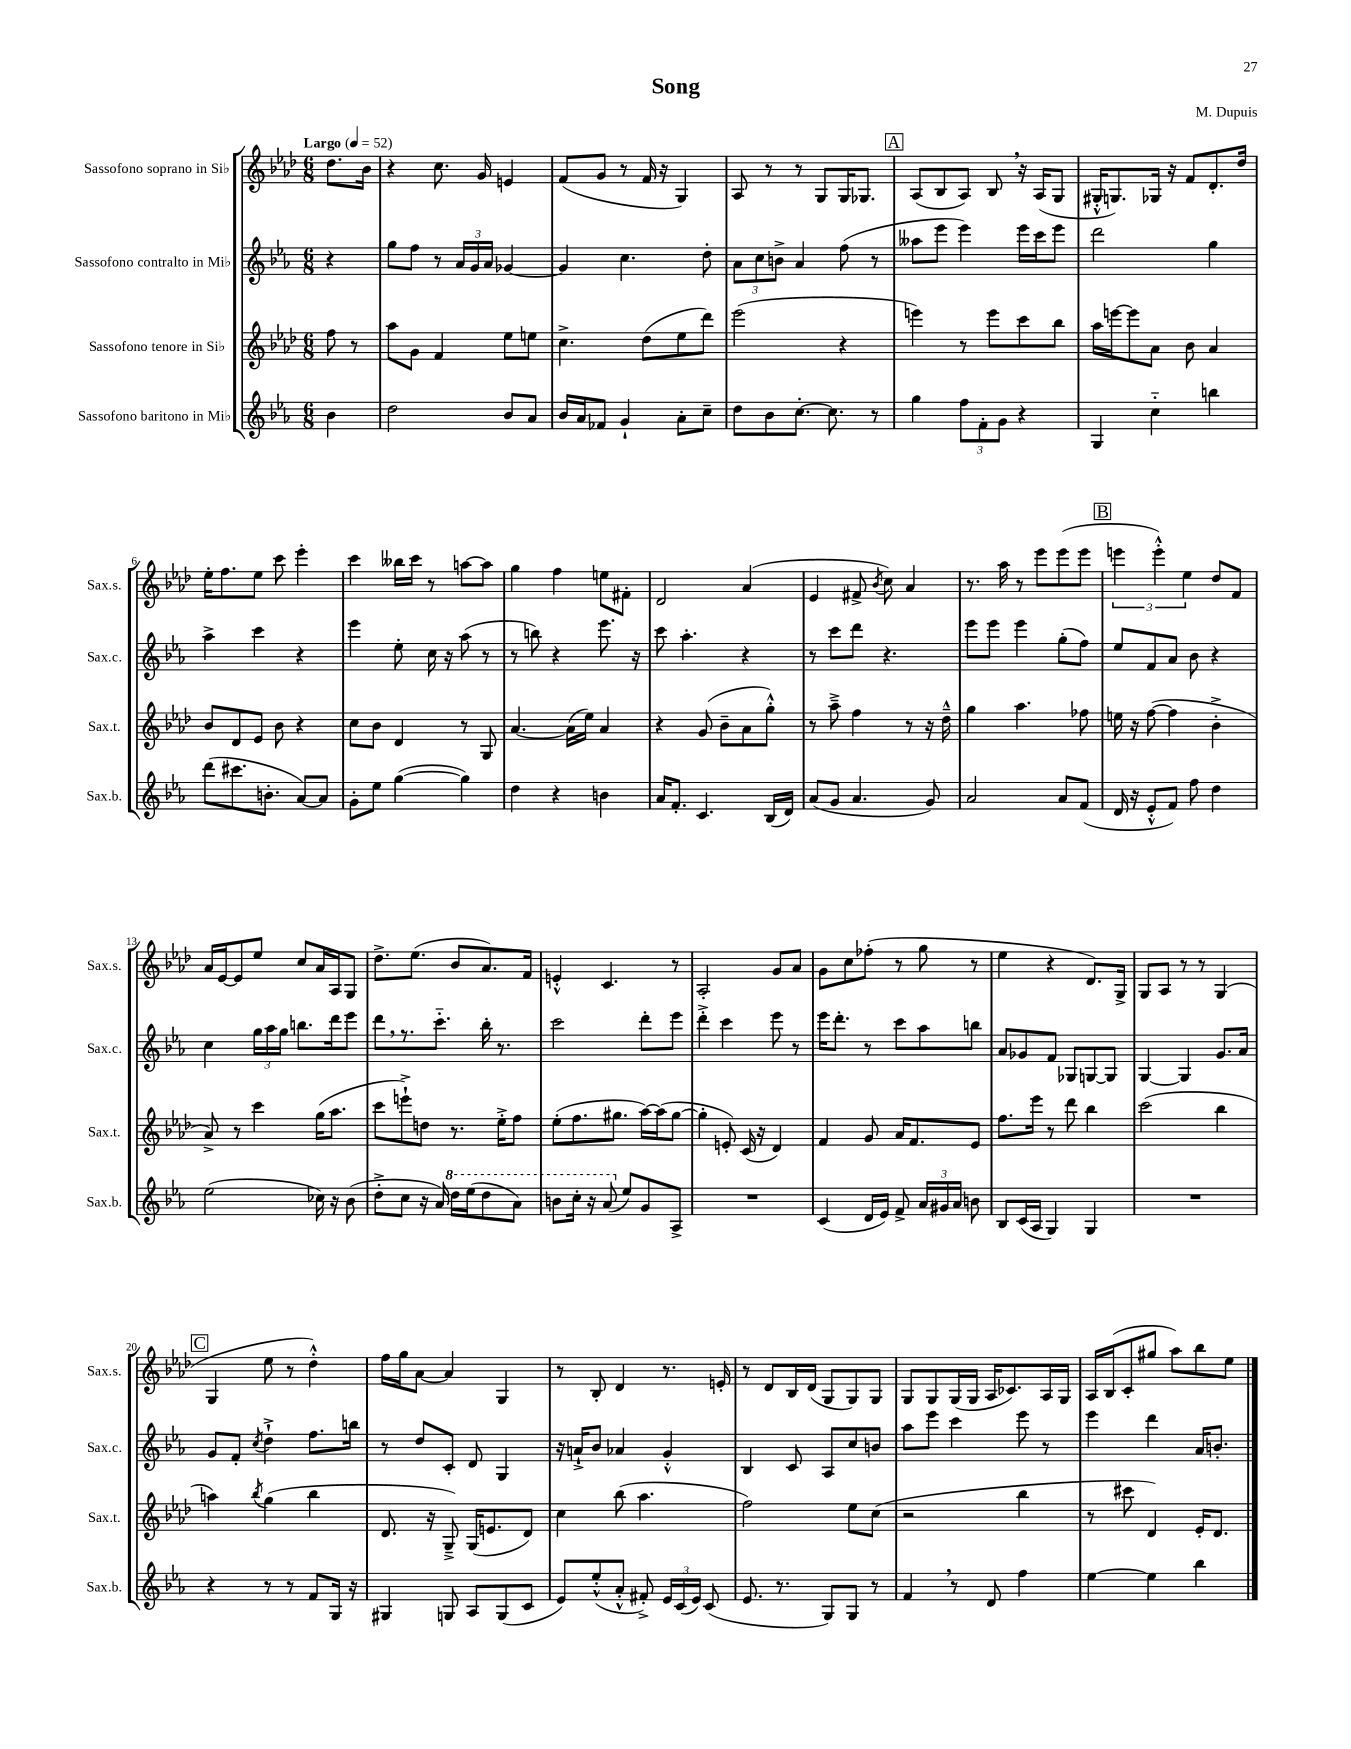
\header { title = "Song" composer = "M. Dupuis" }
<<
\new StaffGroup <<
\new Staff = "s0" \with { instrumentName = "Sassofono soprano in Sib" shortInstrumentName = "Sax.s." } {
    \clef treble \key aes \major \numericTimeSignature \time 6/8 \partial 4 \tempo "Largo" 4 = 52
    \autoBeamOff des''8.[ bes'16] |
    r4 c''8. g'16 e'4 |
    f'8[( g'8] r8 f'16 r16 g4) |
    aes8 r8 r8 g8[ g16 ges8.] |
    \mark \markup { \box "A" } aes8[( bes8 aes8]) bes8 \breathe r16 aes16[( g8] |
    gis16[-.-^ g8.) ges16] r16 f'8[ des'8.-. des''16] |
    ees''16[-. f''8. ees''8] c'''8 ees'''4-. |
    c'''4 beses''16[ c'''16] r8 a''8[~ a''8] |
    g''4 f''4 e''8[ fis'8]-. |
    des'2 aes'4( |
    ees'4 fis'8-> \acciaccatura { bes'8 } c''8) aes'4 |
    r8. aes''16 r8 ees'''8[ ees'''8( ees'''8] |
    \mark \markup { \box "B" } \tuplet 3/2 { e'''4 e'''4-.-^) ees''4 } des''8[ f'8] |
    aes'16[ ees'16~ ees'8 ees''8] c''8[ aes'16 aes16 g8] |
    des''8.[-> ees''8.]( bes'8[ aes'8.) f'16] |
    e'4-.-^ c'4. r8 |
    aes2-. g'8[ aes'8] |
    g'8[ c''8 fes''8]-.( r8 g''8 r8 |
    ees''4 r4 des'8.[) g16]-> |
    g8[ aes8] r8 r8 g4( |
    \mark \markup { \box "C" } g4 ees''8 r8 des''4-.-^) |
    f''16[ g''16 aes'8]~ aes'4 g4 |
    r8 bes8-. des'4 r8. e'16-. |
    r8 des'8[ bes16 des'16]( g8[ g8) g8] |
    g8[ g8 g16( g16] aes16[ ces'8.) aes16 g16] |
    aes16[ bes16( c'8-. gis''8] aes''8[) bes''8 ees''8] \bar "|." |
}
\new Staff = "s1" \with { instrumentName = "Sassofono contralto in Mib" shortInstrumentName = "Sax.c." } {
    \clef treble \key ees \major \numericTimeSignature \time 6/8 \partial 4
    \autoBeamOff r4 |
    g''8[ f''8] r8 \tuplet 3/2 { aes'16[ g'16 aes'16] } ges'4~ |
    ges'4 c''4. d''8-. |
    \tuplet 3/2 { aes'8[ c''8 b'8]-> } aes'4 f''8( r8 |
    \mark \markup { \box "A" } aeses''8[ ees'''8] ees'''4) ees'''16[ c'''16 ees'''8] |
    d'''2 g''4 |
    aes''4-> c'''4 r4 |
    ees'''4 ees''8-. c''16 r16 aes''8( r8 |
    r8 b''8) r4 ees'''8. r16 |
    c'''8 aes''4.-. r4 |
    r8 c'''8[ d'''8] r4. |
    ees'''8[ ees'''8] ees'''4 g''8[-.( f''8]) |
    \mark \markup { \box "B" } ees''8[ f'8 aes'8] bes'8 r4 |
    c''4 \tuplet 3/2 { g''16[ aes''16 g''16] } b''8.[ d'''16 ees'''8] |
    d'''8[ \breathe r8. c'''8.]-_ bes''16-. r8. |
    c'''2 d'''8[-. ees'''8] |
    d'''4-.-> c'''4 ees'''8 r8 |
    ees'''16[ d'''8.]-. r8 c'''8[ aes''8 b''8] |
    aes'8[ ges'8 f'8] ges8[ g8~ g8] |
    g4~ g4 g'8.[ aes'16] |
    \mark \markup { \box "C" } g'8[ f'8]-. \acciaccatura { c''8 } d''4-!-> f''8.[ b''16] |
    r8 d''8[ c'8]-. d'8 g4 |
    r16 a'16[-!-> bes'8] aes'4 g'4-.-^ |
    bes4 c'8 aes8[ c''8 b'8] |
    aes''8[ ees'''8] c'''4 ees'''8 r8 |
    ees'''4 d'''4 aes'16[ b'8.]-. \bar "|." |
}
\new Staff = "s2" \with { instrumentName = "Sassofono tenore in Sib" shortInstrumentName = "Sax.t." } {
    \clef treble \key aes \major \numericTimeSignature \time 6/8 \partial 4
    \autoBeamOff f''8 r8 |
    aes''8[ g'8] f'4 ees''8[ e''8] |
    c''4.-> des''8[( ees''8 des'''8]) |
    ees'''2( r4 |
    \mark \markup { \box "A" } e'''4) r8 e'''8[ c'''8 bes''8] |
    aes''16[ e'''16~ e'''8 aes'8] bes'8 aes'4 |
    bes'8[ des'8 ees'8] bes'8 r4 |
    c''8[ bes'8] des'4 r8 g8 |
    aes'4.~ aes'16[( ees''16]) aes'4 |
    r4 g'8( bes'8[-- aes'8 g''8]-.-^) |
    r8 aes''8---> f''4 r8 r16 des''16---^ |
    g''4 aes''4. fes''8 |
    \mark \markup { \box "B" } e''16 r16 f''8~( f''4 bes'4-.-> |
    aes'8->) r8 c'''4 g''16[( aes''8.] |
    c'''8[ e'''8-!->) d''8] r8. ees''16[-.-> f''8] |
    ees''8[-.( f''8. gis''8.] aes''16[~) aes''16( gis''8]~ |
    gis''4-. e'8-.) c'16( r16 des'4) |
    f'4 g'8 aes'16[ f'8. ees'8] |
    f''8.[ ees'''16] r8 des'''8 bes''4 |
    c'''2( bes''4 |
    \mark \markup { \box "C" } a''4) \acciaccatura { bes''8 } g''4( bes''4 |
    des'8. r16 g8--->) g16[( e'8. des'8]) |
    c''4 bes''8( aes''4. |
    f''2) ees''8[ c''8]( |
    r2 bes''4 |
    r8 cis'''8 des'4) ees'16[-. des'8.] \bar "|." |
}
\new Staff = "s3" \with { instrumentName = "Sassofono baritono in Mib" shortInstrumentName = "Sax.b." } {
    \clef treble \key ees \major \numericTimeSignature \time 6/8 \partial 4
    \autoBeamOff bes'4 |
    d''2 bes'8[ aes'8] |
    bes'16[ aes'16 fes'8] g'4-! aes'8[-. c''8]-- |
    d''8[ bes'8 c''8.]~-. c''8. r8 |
    \mark \markup { \box "A" } g''4 \tuplet 3/2 { f''8[ f'8-. g'8] } r4 |
    g4 c''4-_ b''4 |
    d'''8[( cis'''8. b'8.]-. aes'8[~) aes'8] |
    g'8[-. ees''8] g''4~( g''4) |
    d''4 r4 b'4 |
    aes'16[ f'8.]-. c'4. bes16[( d'16]) |
    aes'8[( g'8] aes'4. g'8) |
    aes'2 aes'8[ f'8]( |
    \mark \markup { \box "B" } d'16 r16 ees'8[-.-^ f'8]) f''8 d''4 |
    ees''2( ces''16) r16 bes'8( |
    d''8[-.-> c''8] r16 aes'16) \ottava #1 d'''16[ ees'''16( d'''8 aes''8]) |
    b''8[ c'''16]-. r16 aes''8( \ottava #0 ees''8[) g'8 aes8]-> |
    R2. |
    c'4( d'16[ ees'16]) f'8-> \tuplet 3/2 { aes'16[ gis'16 aes'16] } b'8 |
    bes8[ c'16( aes16] g4) g4 |
    R2. |
    \mark \markup { \box "C" } r4 r8 r8 f'8[ g16] r16 |
    gis4 g8 aes8[ g8( c'8] |
    ees'8[) ees''8-.-^( aes'8]-.-^ fis'8-.->) \tuplet 3/2 { ees'16[ c'16( ees'16]) } c'8( |
    ees'8. r8. g8[) g8] r8 |
    f'4 \breathe r8 d'8 f''4 |
    ees''4~ ees''4 bes''4 \bar "|." |
}
>>
>>
